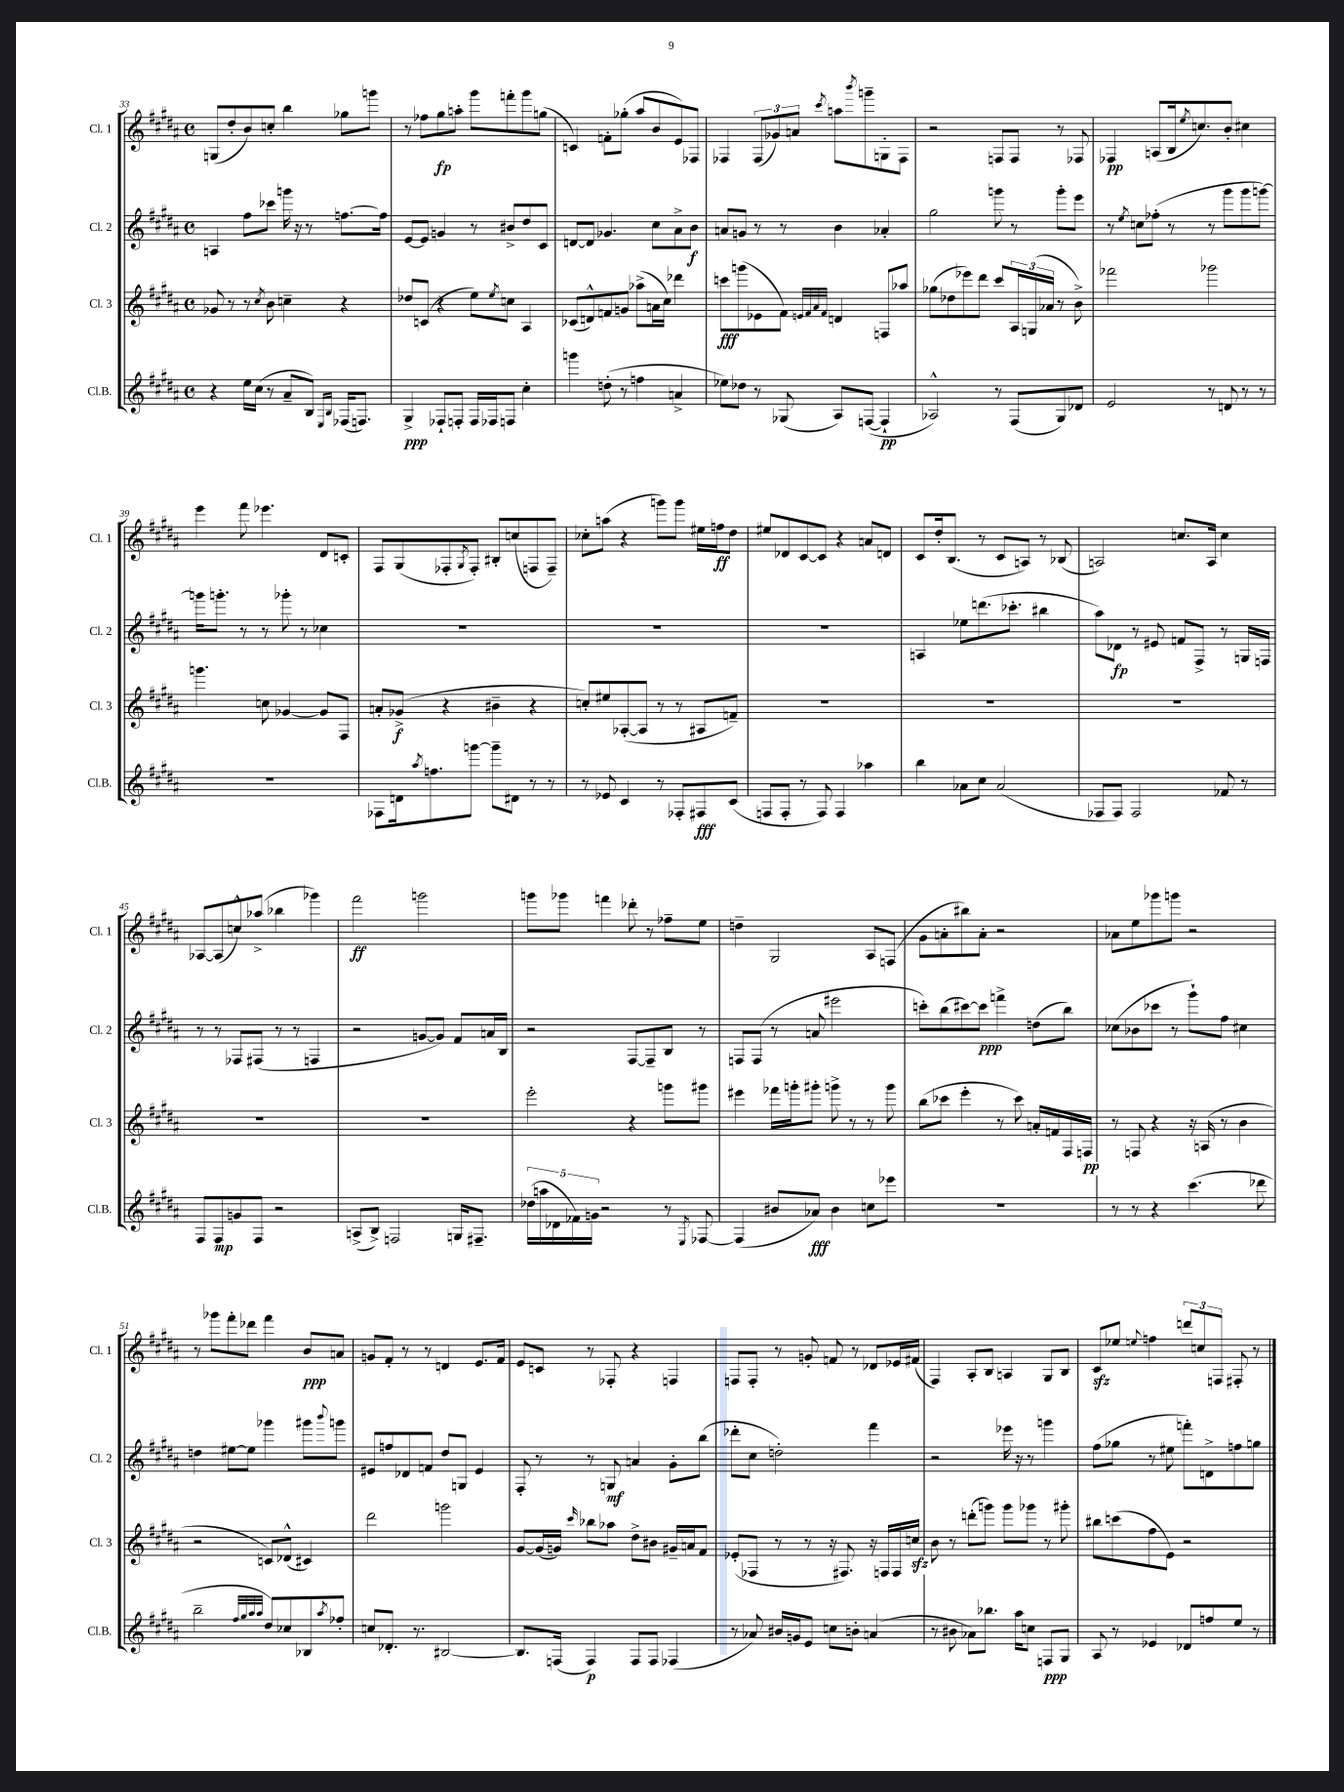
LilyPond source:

<<
\new StaffGroup <<
\new Staff = "s0" \with { instrumentName = "Cl. 1" shortInstrumentName = "Cl. 1" } {
    \clef treble \key b \major \defaultTimeSignature \time 4/4
    g8( dis''8-. b'8) c''8-. b''4 ges''8 g'''8 |
    r8 fes''8 gis''8\fp a''8-. gis'''8 f'''8-. gis'''8 g''8( |
    c'4) f'8-. ges''8-.( ais''8 b'8 e'8) fes8 |
    fes4 \tuplet 3/2 { fes8( ges'8) a'8 } \acciaccatura { cis'''8 } a''8 \acciaccatura { b'''8 } g'''8-- g8-. fes8 |
    r2 f8 f8 r8 fes8 |
    fes4\pp a8( b16 \acciaccatura { e''8 } c''8.) b'8-. cis''4 |
    e'''4 fis'''8 ees'''4. dis'8 c'8-. |
    fis8 gis8( fes8-. \acciaccatura { gis8 } fes8-.) bis8-. c''8( f8 f8--) |
    ces''8-. a''8( r4 g'''8) g'''8 eis''16 f''16\ff dis''8 |
    eis''8 des'8 cis'8~ cis'8 r4 a'8 d'8 |
    cis'8 dis''16-. b8.( r8 cis'8 a8) r8 bes8( |
    a2) c''8. a16 c''4 |
    aes8~ aes8( c''8-^) aes''8->( bes''4 ges'''4) |
    fis'''2\ff g'''2 |
    g'''8 ges'''8 f'''4 des'''8-. r8 fes''8-- e''8 |
    d''4-- gis2 ais8 f8( |
    gis'8 a'8-. bis''8) a'8-. r2 |
    aes'8 e''8 ges'''8 g'''8 r2 |
    r8 ges'''8 fis'''8-. des'''8 fis'''4 b'8\ppp a'8 |
    g'8 fis'8-. r8 r8 d'4 e'8. fis'16 |
    e'8 c'8 r8 fes8-. r4 f4 |
    f8 f8-. r8 g'8-. f'8 r8 des'8 ees'16 fis'16( |
    fis4) ais8-. b8 a4 gis8 b8 |
    cis'8\sfz ees''8 \appoggiatura { e''8 } f''4 \tuplet 3/2 { d'''8 c''8 f8 } fis8-. r8 \bar "|." |
}
\new Staff = "s1" \with { instrumentName = "Cl. 2" shortInstrumentName = "Cl. 2" } {
    \clef treble \key b \major \defaultTimeSignature \time 4/4
    a4 fis''8 ces'''8 g'''16 r16 r8 f''8.~ f''16 |
    e'8~ e'8 g'4 r8 bis'8-> dis''8 cis'8 |
    d'8~ d'8 ges'4. cis''8 ais'8-> b'8\f |
    a'8 g'8 r8 r8 b'4 aes'4-. |
    gis''2 g'''8 r8 g'''8-. e'''8 |
    r8 \acciaccatura { e''8 } c''8 fes''8-.( r8 r8 gis'''8 gis'''8 g'''8~) |
    g'''16 g'''8.-. r8 r8 ges'''8-. r8 ces''4 |
    R1 |
    R1 |
    R1 |
    a4 ees''8 d'''8.( ces'''8.-. bis''4 |
    ais''8) des'8\fp r8 eis'8 f'8 fis8-> r8 g16 f16 |
    r8 r8 fes8 fis8( r8 r8 f4 |
    r2 g'8~ g'8) fis'8 a'16 b16 |
    r2 fis8~ fis8-- b8 r8 |
    f8 f8( r8 a'8 eis'''2 |
    c'''8-.) b''8( cis'''8~) cis'''8\ppp f'''4-> d''8( b''8) |
    ces''8( bes'8 ces'''8 r8 gis'''8-!) fis''8 cis''4 |
    d''4 eis''8~ eis''8 ges'''4 gis'''8 \appoggiatura { b'''8 } g'''8 |
    eis'8 f''8 des'8 f'8 dis''8 g8 eis'4 |
    fis8-. r8 r8 g8\mf a'4 gis'8-. b''8( |
    des'''8-. cis''8 d''2-.) fis'''4 |
    r2 ees'''16 r16 r8 g'''4 |
    fis''8( ges''8 r8 eis''8 f'''8-.) d'8-> f''8 g''8 \bar "|." |
}
\new Staff = "s2" \with { instrumentName = "Cl. 3" shortInstrumentName = "Cl. 3" } {
    \clef treble \key b \major \defaultTimeSignature \time 4/4
    ges'8 r8 r8 \acciaccatura { cis''8 } b'8 c''4-- r4 |
    des''8 c'8( r4 e''8) \acciaccatura { e''8 } c''8 ais4 |
    ces'8( d'8-^) f'8 g'8 aes''8->( a'16 cis''16) des'''4 |
    c'''8\fff g'''8( ees'8 fis'8) \grace { e'32 fis'32 ais'32 fis'32 } d'4 f8 aes''8 |
    ges''8( des''8 ees'''8) dis'''8 cis'''8 \tuplet 3/2 { ais16 g16( aes'16 } r8 b'8->) |
    fes'''2 ges'''2 |
    g'''4. c''8 ges'4~ ges'8 fis8 |
    a'8-. ges'8->\f( r4 bis'4-- r4 |
    c''8-.) eis''8 aes8~-.( aes8 r8 r8 ais8 f'8--) |
    R1 |
    R1 |
    R1 |
    R1 |
    R1 |
    e'''2-. r4 g'''8 gis'''8 |
    eis'''4 fes'''16 g'''16-. gis'''8-. g'''8-> r8 r8 g'''8 |
    b''8( ces'''8 e'''4-. r8 ces'''8) a'16-. f'16 fis16 f16\pp |
    r8 f8 r4 r16 a16( r8 b'4 |
    r2 c'8) des'8-^( cis'4) |
    dis'''2 g'''2 |
    gis'8~ gis'16( g'16) \grace { cis'''16 } bes''8 aes''8 dis''8-> bis'8 gis'16-- a'16 fis'8 |
    ees'8-.( fes8 r8 r8 r16 fis8.) r16 f16 f16 c''16\sfz |
    b'8 r8 d'''8-.( g'''8) g'''8 ges'''8 r8 gis'''8-. |
    bis''8 c'''8( fis''8 e'8) r2 \bar "|." |
}
\new Staff = "s3" \with { instrumentName = "Cl.B." shortInstrumentName = "Cl.B." } {
    \clef treble \key b \major \defaultTimeSignature \time 4/4
    r4 e''16 cis''16( r8 ais'8-- b8) \grace { e16 b16 } fes16( f8.) |
    gis4->\ppp fes8-! f8-. f16 fes16 f8 cis''4-. |
    g'''4 d''8-.( r8 f''4 a'4-> |
    ees''8) des''8 r8 ges8( ais8) f8~( f4-!\pp |
    aes2-^) r8 fis8( gis8) des'8 |
    e'2 r8 d'8 r8 r8 |
    R1 |
    fes8 d'16 \acciaccatura { ais''8 } f''8. g'''8~ g'''8-- dis'8 r8 r8 |
    r8 ees'8 cis'4 r8 fes8-. fis8\fff cis'8( |
    f8 f8-. r8 f8) f4 aes''4 |
    b''4 aes'8 cis''8 aes'2( |
    fes8 fes8) fes2 fes'8 r8 |
    fis8 fis8\mp g'8 fis8 r2 |
    a8->( b8->) f2 g16 fis8.-- |
    \tuplet 5/4 { des''16( a''16 des'16 fes'16) g'16 } r2 r8 \acciaccatura { e8 } fes8~ |
    fes4( bis'8 aes'8\fff) bis'4 c''8 ees'''8 |
    R1 |
    r8 r8 r4 cis'''4.( des'''8 |
    b''2-- \grace { fis''32 gis''32 ais''32 ais''32 } dis''8) ces''8 bes8 \acciaccatura { ais''8 } fes''8-. |
    c''8 des'8.-. r8. bis2~ |
    bis8. f16( f4\p) f8 f8 fes4( |
    r8 aes'8) bis'16 g'16 e'8 c''8 b'8-. a'4( |
    r8 bis'8 aes'8) bes''8. ais''16 c''8 f8\ppp gis8 |
    ais8 r8 ees'4 des'8 f''8 e''8 r8 \bar "|." |
}
>>
>>
\layout { \context { \Score currentBarNumber = #33 } }
